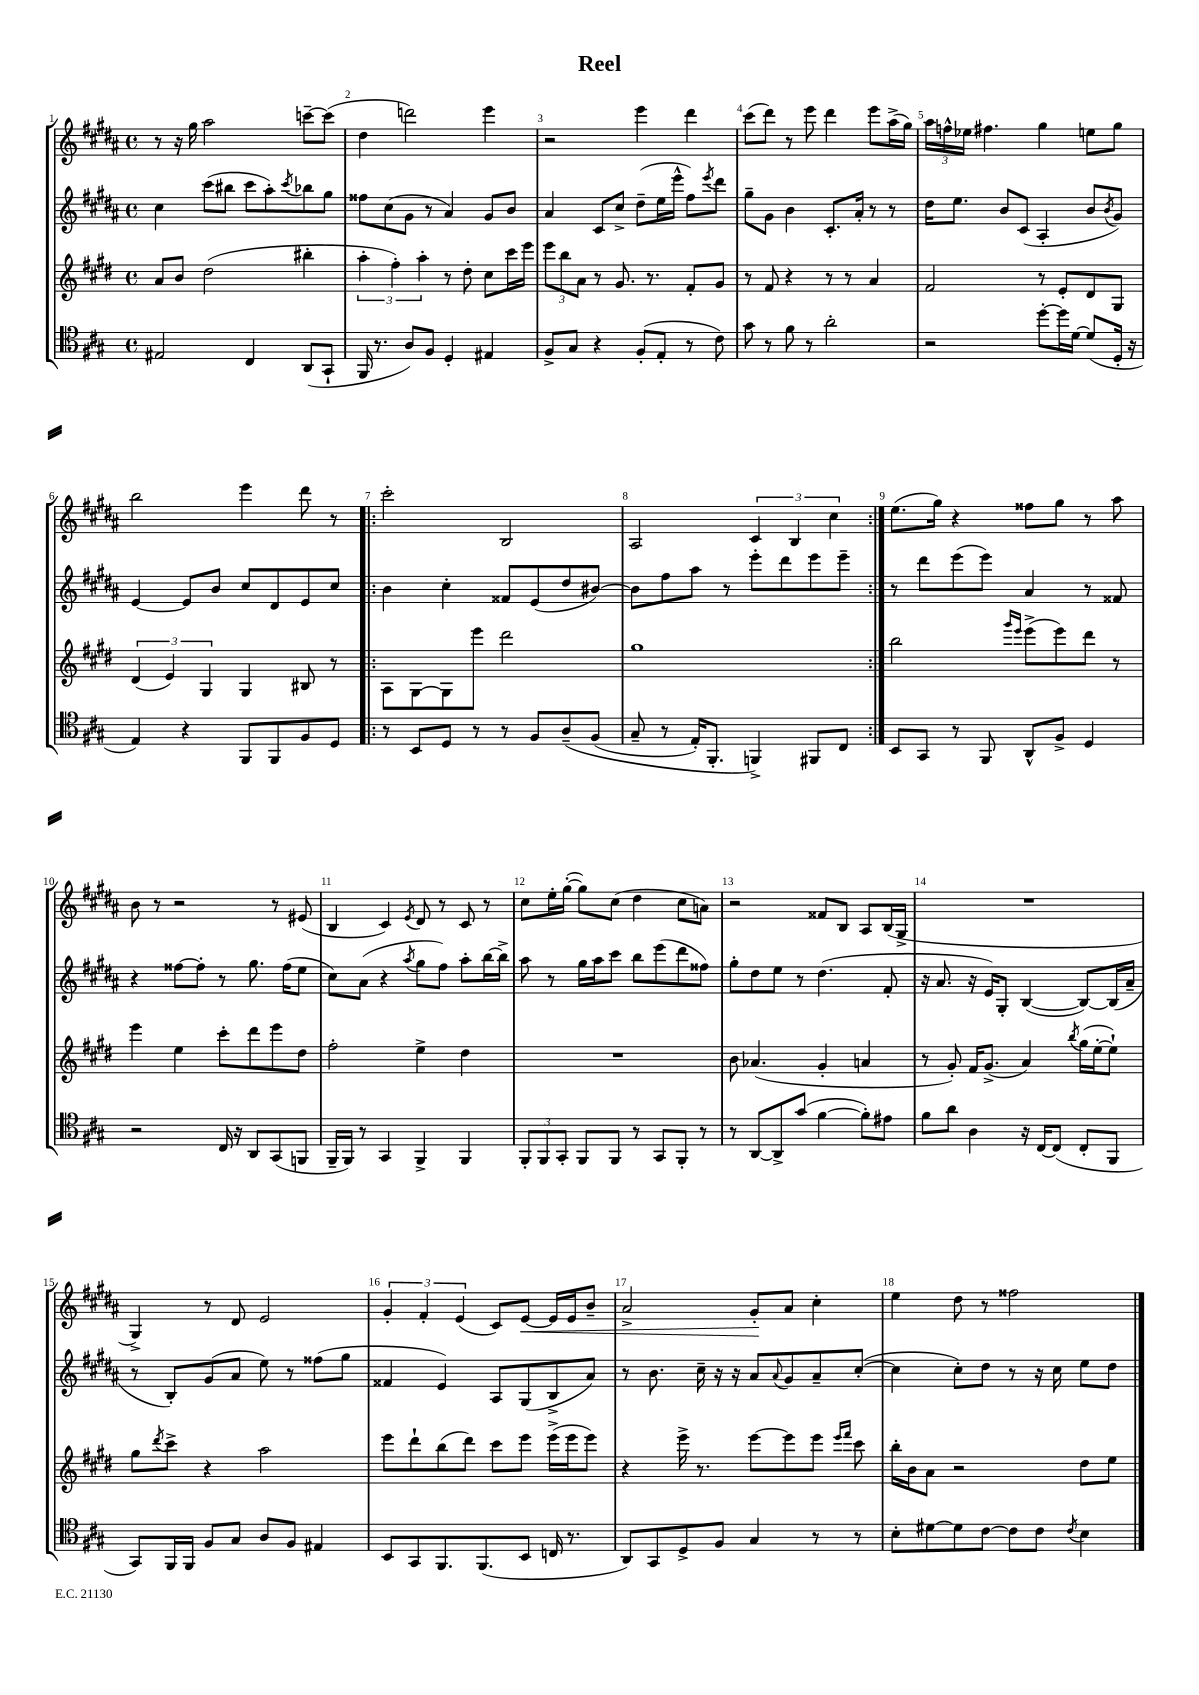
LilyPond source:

\header { title = "Reel" }
<<
\new StaffGroup <<
\new Staff = "s0" {
    \clef treble \key b \major \defaultTimeSignature \time 4/4
    r8 r16 gis''16 ais''2 c'''8~-- c'''8( |
    dis''4 d'''2) e'''4 |
    r2 e'''4 dis'''4 |
    cis'''8( dis'''8) r8 e'''8 dis'''4 e'''8 ais''16->( gis''16) |
    \tuplet 3/2 { ais''16 f''16-^ ees''16 } fis''4. gis''4 e''8 gis''8 |
    b''2 e'''4 dis'''8 r8 |
    \repeat volta 2 { cis'''2-. b2 |
    ais2 \tuplet 3/2 { cis'4 b4 cis''4 } | }
    e''8.( gis''16) r4 fisis''8 gis''8 r8 ais''8 |
    b'8 r8 r2 r8 eis'8( |
    b4 cis'4) \acciaccatura { e'8 } dis'8 r8 cis'8 r8 |
    cis''8 e''16-. gis''16~-.( gis''8) cis''8( dis''4 cis''8 a'8) |
    r2 fisis'8 b8 ais8 b16( gis16-> |
    R1 |
    gis4->) r8 dis'8 e'2 |
    \tuplet 3/2 { gis'4-. fis'4-. e'4( } cis'8) e'8~\< e'16 e'16 b'8-- |
    ais'2-> gis'8-.\! ais'8 cis''4-. |
    e''4 dis''8 r8 fisis''2 \bar "|." |
}
\new Staff = "s1" {
    \clef treble \key b \major \defaultTimeSignature \time 4/4
    cis''4 cis'''8( bis''8 cis'''8 ais''8-.) \acciaccatura { cis'''8 } bes''8 gis''8 |
    fisis''8 cis''8( gis'8 r8 ais'4) gis'8 b'8 |
    ais'4 cis'8 cis''8-> dis''8--( e''16 e'''16-^ fis''8) \acciaccatura { e'''8 } dis'''8 |
    gis''8-- gis'8 b'4 cis'8.-. ais'16-. r8 r8 |
    dis''16 e''8. b'8 cis'8( ais4-. b'8 \acciaccatura { b'8 } gis'8) |
    e'4~ e'8 b'8 cis''8 dis'8 e'8 cis''8 |
    \repeat volta 2 { b'4 cis''4-. fisis'8 e'8( dis''8 bis'8~) |
    bis'8 fis''8 ais''8 r8 e'''8-. dis'''8 e'''8 e'''8-- | }
    r8 dis'''8 e'''8( e'''8) ais'4 r8 fisis'8 |
    r4 fisis''8~ fisis''8-. r8 gis''8. fisis''16( e''8 |
    cis''8) ais'8( r4 \acciaccatura { ais''8 } gis''8 fis''8) ais''8-. b''16~ b''16-> |
    ais''8 r8 gis''16 ais''16 cis'''8 b''8 e'''8( dis'''8 fisis''8) |
    gis''8-. dis''8 e''8 r8 dis''4.( fis'8-. |
    r16 ais'8. r16 e'16) gis8-. b4~( b8~) b16( ais'16-- |
    r8 b8-.) gis'8( ais'8 e''8) r8 fisis''8( gis''8 |
    fisis'4 e'4) ais8 gis8( b8-> ais'8) |
    r8 b'8. cis''16-- r16 r16 ais'8 \appoggiatura { ais'8 } gis'8 ais'8-- cis''8~-.( |
    cis''4 cis''8-.) dis''8 r8 r16 cis''16 e''8 dis''8 \bar "|." |
}
\new Staff = "s2" {
    \clef treble \key e \major \defaultTimeSignature \time 4/4
    a'8 b'8 dis''2( bis''4-. |
    \tuplet 3/2 { a''4-. fis''4-.) a''4-. } r8 dis''8-. cis''8 cis'''16 e'''16 |
    \tuplet 3/2 { e'''8 b''8 a'8 } r8 gis'8. r8. fis'8-. gis'8 |
    r8 fis'8 r4 r8 r8 a'4 |
    fis'2 r8 e'8-. dis'8 gis8 |
    \tuplet 3/2 { dis'4( e'4) gis4 } gis4 bis8 r8 |
    \repeat volta 2 { a8 gis8~ gis8 e'''8 dis'''2 |
    gis''1 | }
    b''2 \grace { gis'''16 e'''16 } e'''8->( e'''8) dis'''8 r8 |
    e'''4 e''4 cis'''8-. dis'''8 e'''8 dis''8 |
    fis''2-. e''4-> dis''4 |
    R1 |
    b'8 aes'4.( gis'4-. a'4 |
    r8 gis'8-.) fis'16 gis'8.->( a'4) \acciaccatura { b''8 } gis''16( e''16~-. e''8-!) |
    gis''8 \acciaccatura { dis'''8 } cis'''8-> r4 a''2 |
    e'''8 dis'''8-! b''8( dis'''8) cis'''8 e'''8 e'''16->( e'''16 e'''8) |
    r4 e'''16-> r8. e'''8~ e'''8 e'''8 \grace { e'''16 fis'''16 } cis'''8 |
    b''16-. b'16 a'8 r2 dis''8 e''8 \bar "|." |
}
\new Staff = "s3" {
    \clef tenor \key a \major \defaultTimeSignature \time 4/4
    eis2 cis4 a,8( gis,8-! |
    fis,16 r8. a8) fis8 d4-. eis4 |
    fis8-> gis8 r4 fis8-.( e8-. r8 cis'8) |
    gis'8 r8 fis'8 r8 a'2-. |
    r2 d''8~-. d''16 d'16~ d'8( d16-. r16 |
    e4) r4 fis,8 fis,8 fis8 d8 |
    \repeat volta 2 { r8 b,8 d8 r8 r8 fis8 a8--\( fis8( |
    gis8-- r8 e16-.) fis,8.-. f,4->\) fis,8 cis8 | }
    b,8 gis,8 r8 fis,8 a,8-^ fis8-> d4 |
    r2 cis16 r16 a,8 gis,8( f,8 |
    fis,16-- fis,16) r8 gis,4 fis,4-> fis,4 |
    \tuplet 3/2 { fis,8-. fis,8 gis,8-. } fis,8 fis,8 r8 gis,8 fis,8-. r8 |
    r8 a,8~ a,8-> gis'8( fis'4~ fis'8-.) eis'8 |
    fis'8 a'8 a4 r16 cis16~ cis8( cis8-. fis,8 |
    gis,8) fis,16 fis,16 fis8 gis8 a8 fis8 eis4 |
    b,8 gis,8 fis,8. fis,8.( b,8 c16 r8. |
    a,8) gis,8 d8-> fis8 gis4 r8 r8 |
    b8-. dis'8~ dis'8 cis'8~ cis'8 cis'8 \acciaccatura { cis'8 } b4 \bar "|." |
}
>>
>>
\layout { \context { \Score \override BarNumber.break-visibility = ##(#f #t #t) barNumberVisibility = #all-bar-numbers-visible } }
